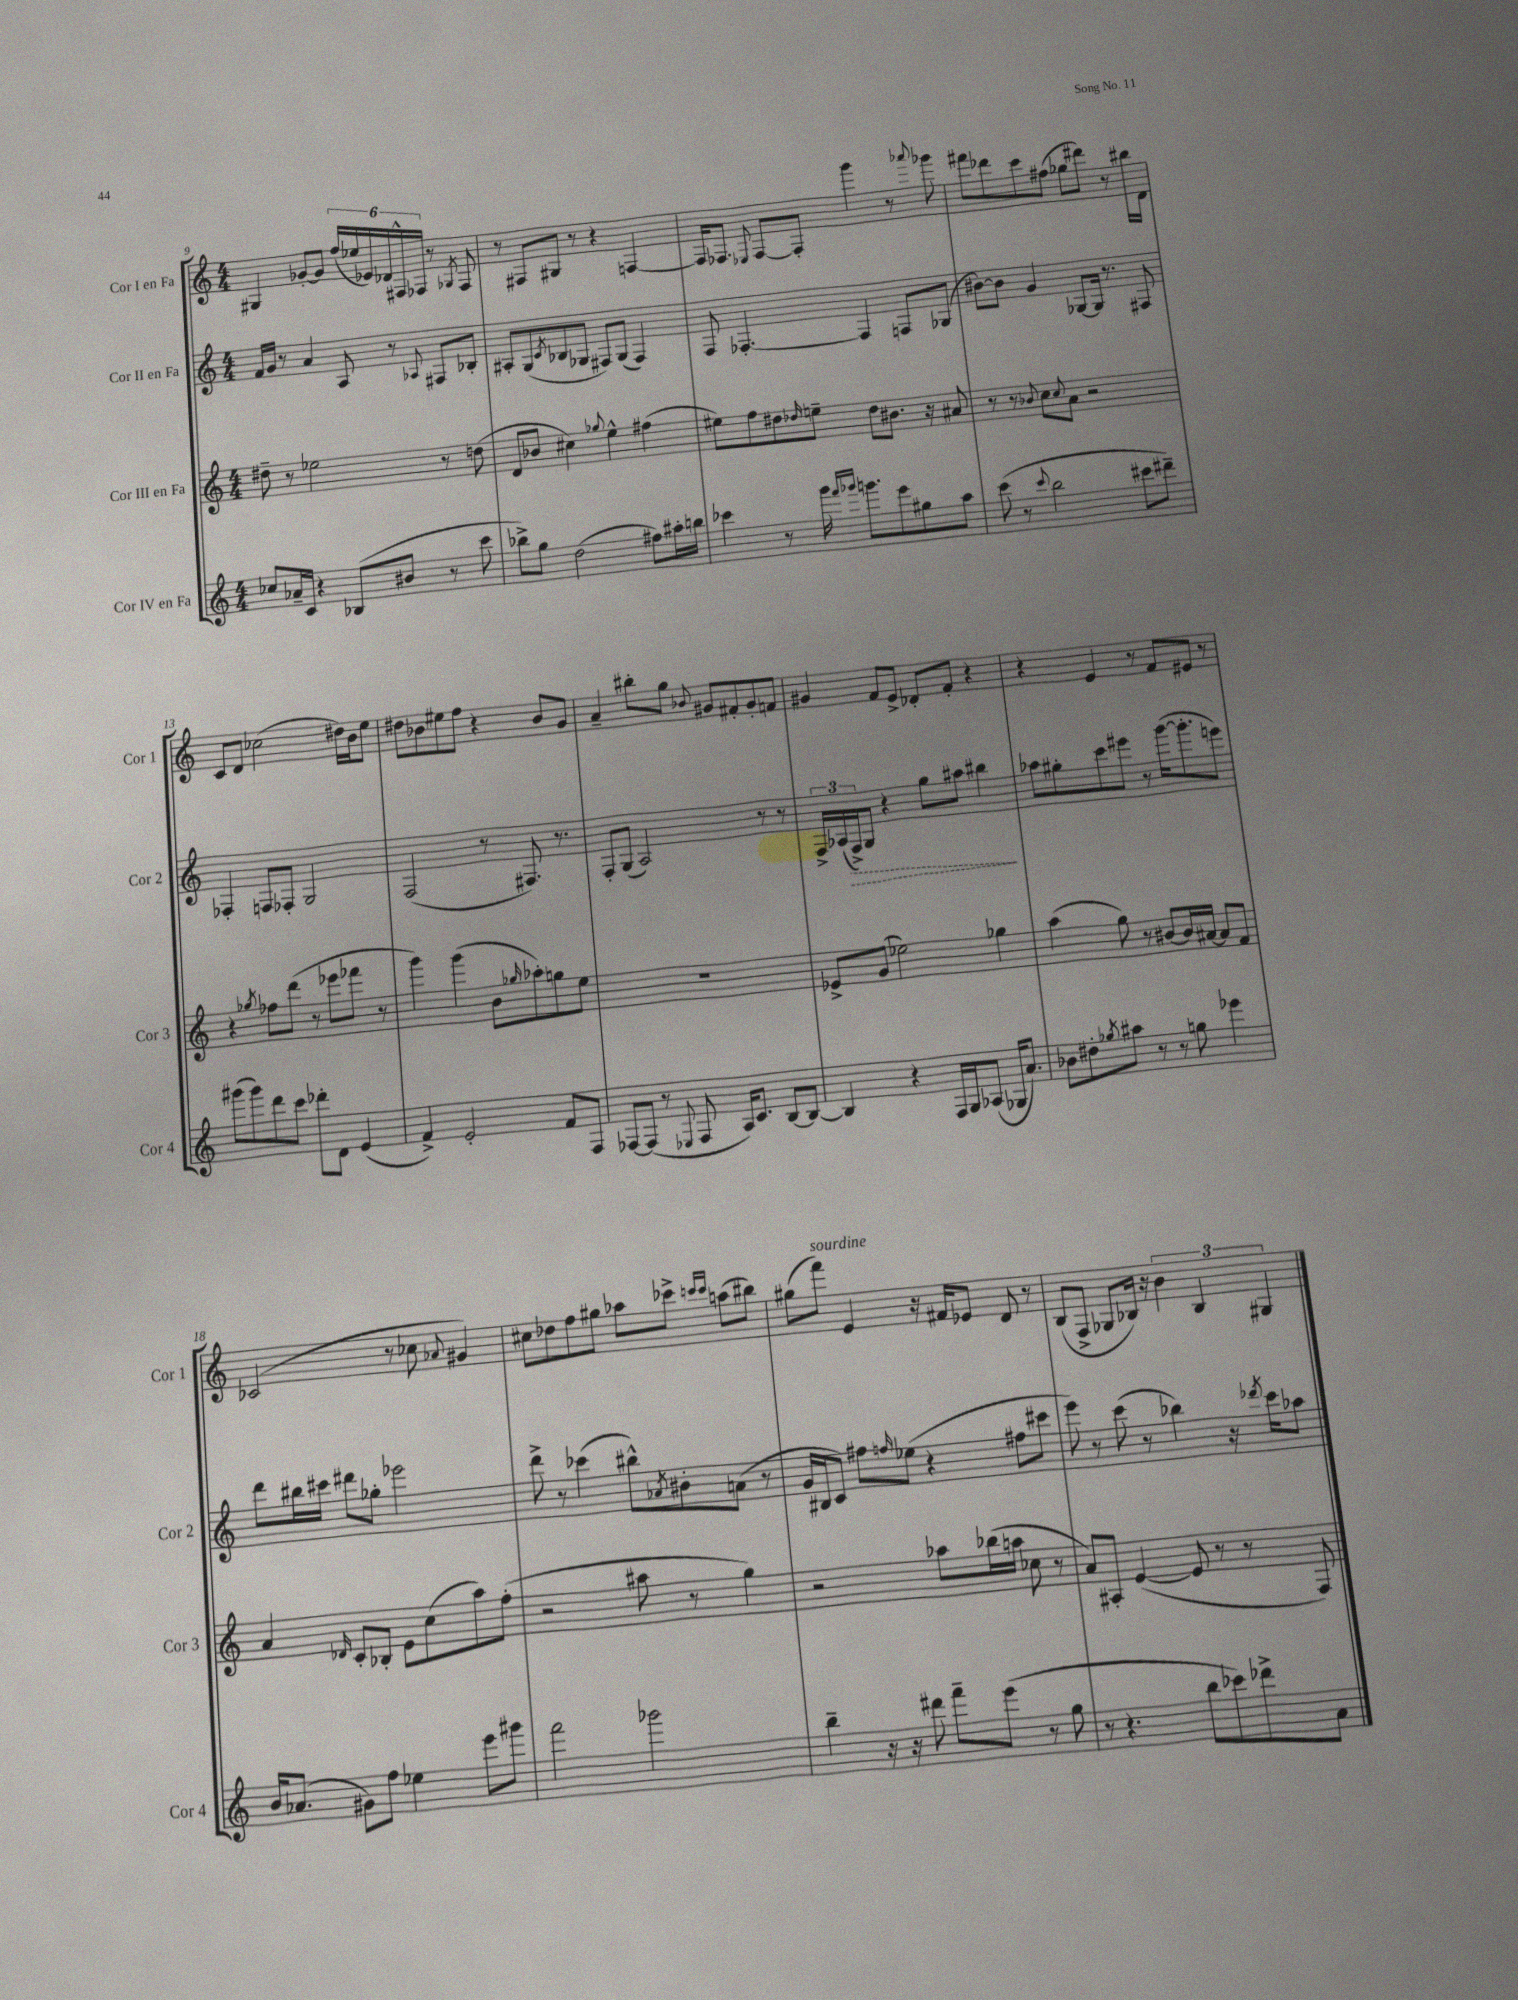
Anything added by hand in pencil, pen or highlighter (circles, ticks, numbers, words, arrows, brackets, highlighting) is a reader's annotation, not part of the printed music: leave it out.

**kern	**kern	**kern	**dynam	**kern
*part4	*part3	*part2	*part2	*part1
*staff4	*staff3	*staff2	*staff2	*staff1
*I"Cor IV en Fa	*I"Cor III en Fa	*I"Cor II en Fa	*	*I"Cor I en Fa
*I'Cor 4	*I'Cor 3	*I'Cor 2	*	*I'Cor 1
*clefG2	*clefG2	*clefG2	*	*clefG2
*k[]	*k[]	*k[]	*	*k[]
*M4/4	*M4/4	*M4/4	*	*M4/4
=9	=9	=9	=9	=9
8cc-X/L	8dd#X~\	16f/LL	.	4G#X/
.	.	16g/JJ	.	.
16a-X~/L	8r	8r	.	.
16c/JJ	.	.	.	.
4r	2ee-X\	4a/	.	[8g-X'/L
.	.	.	.	8g-/J]
(8B-X/L	.	8A/	.	(24ff/LL
.	.	.	.	24ee-X/
.	.	.	.	24e-X/)
8b#X/J	.	8r	.	24d-X/
.	.	.	.	24F#X^^/
.	.	.	.	24F-X/JJ
.	.	8qqA-X/	.	.
8r	8r	8F#X/L	.	8r
.	.	.	.	8qG-X/
8ccc\	(8ddn\	8B-X'/J	.	8F-/
=10	=10	=10	=10	=10
8bb-X^\L)	8d/L	8A#X'/L	.	8r
8gg\J	8b-X/J	(8G/	.	8F#X/L
.	.	8qc/	.	.
(2dd\	4cc#X\)	8B-X/	.	8G#X/J
.	.	8G-X/J	.	8r
.	8qqgg-X/	.	.	.
.	4ee^^\	8F#X/L)	.	4r
.	.	(8G-/J	.	.
8ff#X\L)	(4ff#X\	4F#/)	.	[4Fn/
16aa#X'\L	.	.	.	.
16bbn\JJ	.	.	.	.
=11	=11	=11	=11	=11
4ccc-X\	8ee#X\L)	8F/	.	16F/KL]
.	.	.	.	8.F-X/J
.	8ff\	[4.F-X'/	.	.
.	.	.	.	8qqE-X/
8r	8dd#X\	.	.	[8F-/L
.	16qqdd-X/	.	.	.
16ggg\	8een~\J	.	.	8F-'/J]
16qqfff/LL	.	.	.	.
16qqggg-X/JJ	.	.	.	.
8.gggn\L	.	.	.	.
.	8dd-\L	4F-/]	.	4ggg\
8eee\	8.b#X\J	.	.	.
8gg#X\	.	8Fn/L	.	8r
.	16r	.	.	.
.	.	.	.	8qqaaa-X/
8aa\J	8a#X/	(8G-X/J	.	8ggg-X\
=12	=12	=12	=12	=12
(8ccc\	8r	[8b#X\L)	.	8fff#X\L
8r	8r	8b#\J]	.	8ddd-X\
8qqccc/	8qqb-X/	.	.	.
2bb\	8cc\L	4g/	.	8ccc\
.	8qqcc/	.	.	.
.	8a\J	.	.	(8ff#X\J
.	2r	[8G-X/L	.	8gg-X\L
.	.	16G-/Jk]	.	8ddd#X\J)
.	.	8.r	.	.
8ccc#X\L	.	.	.	8r
8ddd#X~\J)	.	8F#X/	.	16bb#X\LL
.	.	.	.	16d\JJ
!!LO:LB:g=z
=13	=13	=13	=13	=13
(8ggg#X\L	4r	4F-X'/	.	8c/L
8ggg#\)	.	.	.	8d/J
.	8qgg-X/	.	.	.
8ddd\	8ff-X\L	8Fn/L	.	(2cc-X\
8ccc\J	(8ddd\J	8F-X'/J	.	.
8ddd-X'\L	8r	2G/	.	.
8d\J	8eee-X\L	.	.	.
(4e/	8fff-X\J	.	.	16dd#X\LL)
.	.	.	.	16b\J
.	8r	.	.	8ee\J
=14	=14	=14	=14	=14
4f^/)	4ggg\)	(2F/	.	8dd#X\L
.	.	.	.	8b-X\
2e'/	(4ggg\	.	.	8ee#X\
.	.	.	.	8ff\J
.	8b\L	8r	.	4r
.	16qqgg-X/	.	.	.
.	8aa-X'\)	8.F#X/)	.	.
8f/L	8ggn\	.	.	8b-/L
.	.	8.r	.	.
8F/J	8ee\J	.	.	8g/J
=15	=15	=15	=15	=15
[8F-X/L	1r	8F'/L	.	4a~/
(8F-/J]	.	(8G/J	.	.
8r	.	2A/)	.	8bb#X'\L
8qqE-X/	.	.	.	.
8F-/	.	.	.	8gg\J
.	.	.	.	8qqb-X/
16A/KL)	.	.	.	8g#X/L
8.c/J	.	.	.	.
.	.	.	.	8f#X'/
[8B/L	.	8r	.	8g#'/
8B/J_	.	8r	.	8fn/J
=16	=16	=16	=16	=16
4B/]	8e-X^/L	24F^/LL	.	4g#X/
.	.	(24A-X/	.	.
!	!	!	!LO:HP:b	!
.	.	24F^/J)	>	.
.	(8g/J	8G/J	.	.
4r	2ee-X\)	4r	.	8f/L
.	.	.	.	8e^/J
16F/LL	.	8gg\L	.	8d-X'/L
16G/J	.	.	.	.
(8A-X/J	.	8aa#X\J	.	8f'/J
16G-X/KL	4gg-X\	4bb#X\	.	4r
8.a/J)	.	.	.	.
.	.	.	]	.
=17	=17	=17	=17	=17
8b-X\L	(4aa\	8aa-X\L	.	4r
8dd#X'\	.	8gg#X'\	.	.
8qgg-X/	.	.	.	.
8aa#X\J	8gg\)	8ccc\	.	4e/
8r	8r	8eee#X\J	.	.
8r	[8b#X/L	8r	.	8r
8ggn\	16b#/L]	([16ggg\KL	.	8f/L
.	[16a#X/JJ	8.ggg'\]	.	.
4eee-X\	8a#/L]	.	.	8e#X/J
.	8f/J	8eeen\J)	.	8r
!!LO:LB:g=z
=18	=18	=18	=18	=18
16b/KL	4a/	8ddd\L	.	(2c-X/
(8.a-X/J	.	.	.	.
.	.	16bb#X\L	.	.
.	.	16ccc#X\JJ	.	.
.	16qqd-X/	.	.	.
8g#X\L)	8c'/L	8ddd#X\L	.	.
8ff\J	8B-X'/J	8gg-X'\J	.	.
4ee-X\	8e\L	2eee-X\	.	8r
.	(8cc\	.	.	8cc-X\
.	.	.	.	8qqa-X/
8eee\L	8aa\)	.	.	4g#X/)
8ggg#X\J	(8ff'\J	.	.	.
=19	=19	=19	=19	=19
2fff\	2r	8ddd^\	.	8cc#X\L
.	.	8r	.	8dd-X\
.	.	(4ccc-X\	.	8ff\
.	.	.	.	8gg#X\J
2ggg-X\	8aa#X\	8bb#X^^\L)	.	8aa-X\L
.	.	8qa-X/	.	.
.	8r	8b#X'\	.	8ccc-X^\J
.	.	.	.	16qqcccn/LL
.	.	.	.	16qqccc/JJ
.	4gg\)	(8an\J	.	(8aan\L
.	.	8r	.	8bb#X\J)
=20	=20	=20	=20	=20
4bb~\	2r	16g/LL	.	(8gg#X\L
.	.	16B#X/J	.	.
!	!	!	!	!LO:TX:a:i:t=sourdine
.	.	8c/J)	.	8fff\J)
16r	.	8ff#X\L	.	4e/
16r	.	.	.	.
.	.	16qqffn/	.	.
8ddd#X\	.	(8ee-X\J	.	.
8fff~\L	8aa-X\L	4r	.	16r
.	.	.	.	16f#X/KL
(8eee\J	(16bb-X\L	.	.	8e-X/J
.	16aan\JJ	.	.	.
8r	8cc-X\	8ff#X\L	.	8d/
8gg\	8r	8ccc#X\J	.	8r
=21	=21	=21	=21	=21
8r	8a/L)	8eee\)	.	(8B/L
4.r	8A#X'/J	8r	.	8F^/J
.	([4e/	(8ccc\	.	8G-X/L
.	.	8r	.	16B-X/Jk)
.	.	.	.	16r
8bb\L	8e/]	4bb-X\)	.	6b\
8ccc-X\)	8r	.	.	.
.	.	.	.	6B-/
8ddd-X^\	8r	16r	.	.
.	.	8qddd-X/	.	.
.	.	16ccc\KL	.	.
.	.	.	.	6G#X/
8a\J	8F/)	8aa-X\J	.	.
==	==	==	==	==
*-	*-	*-	*-	*-
